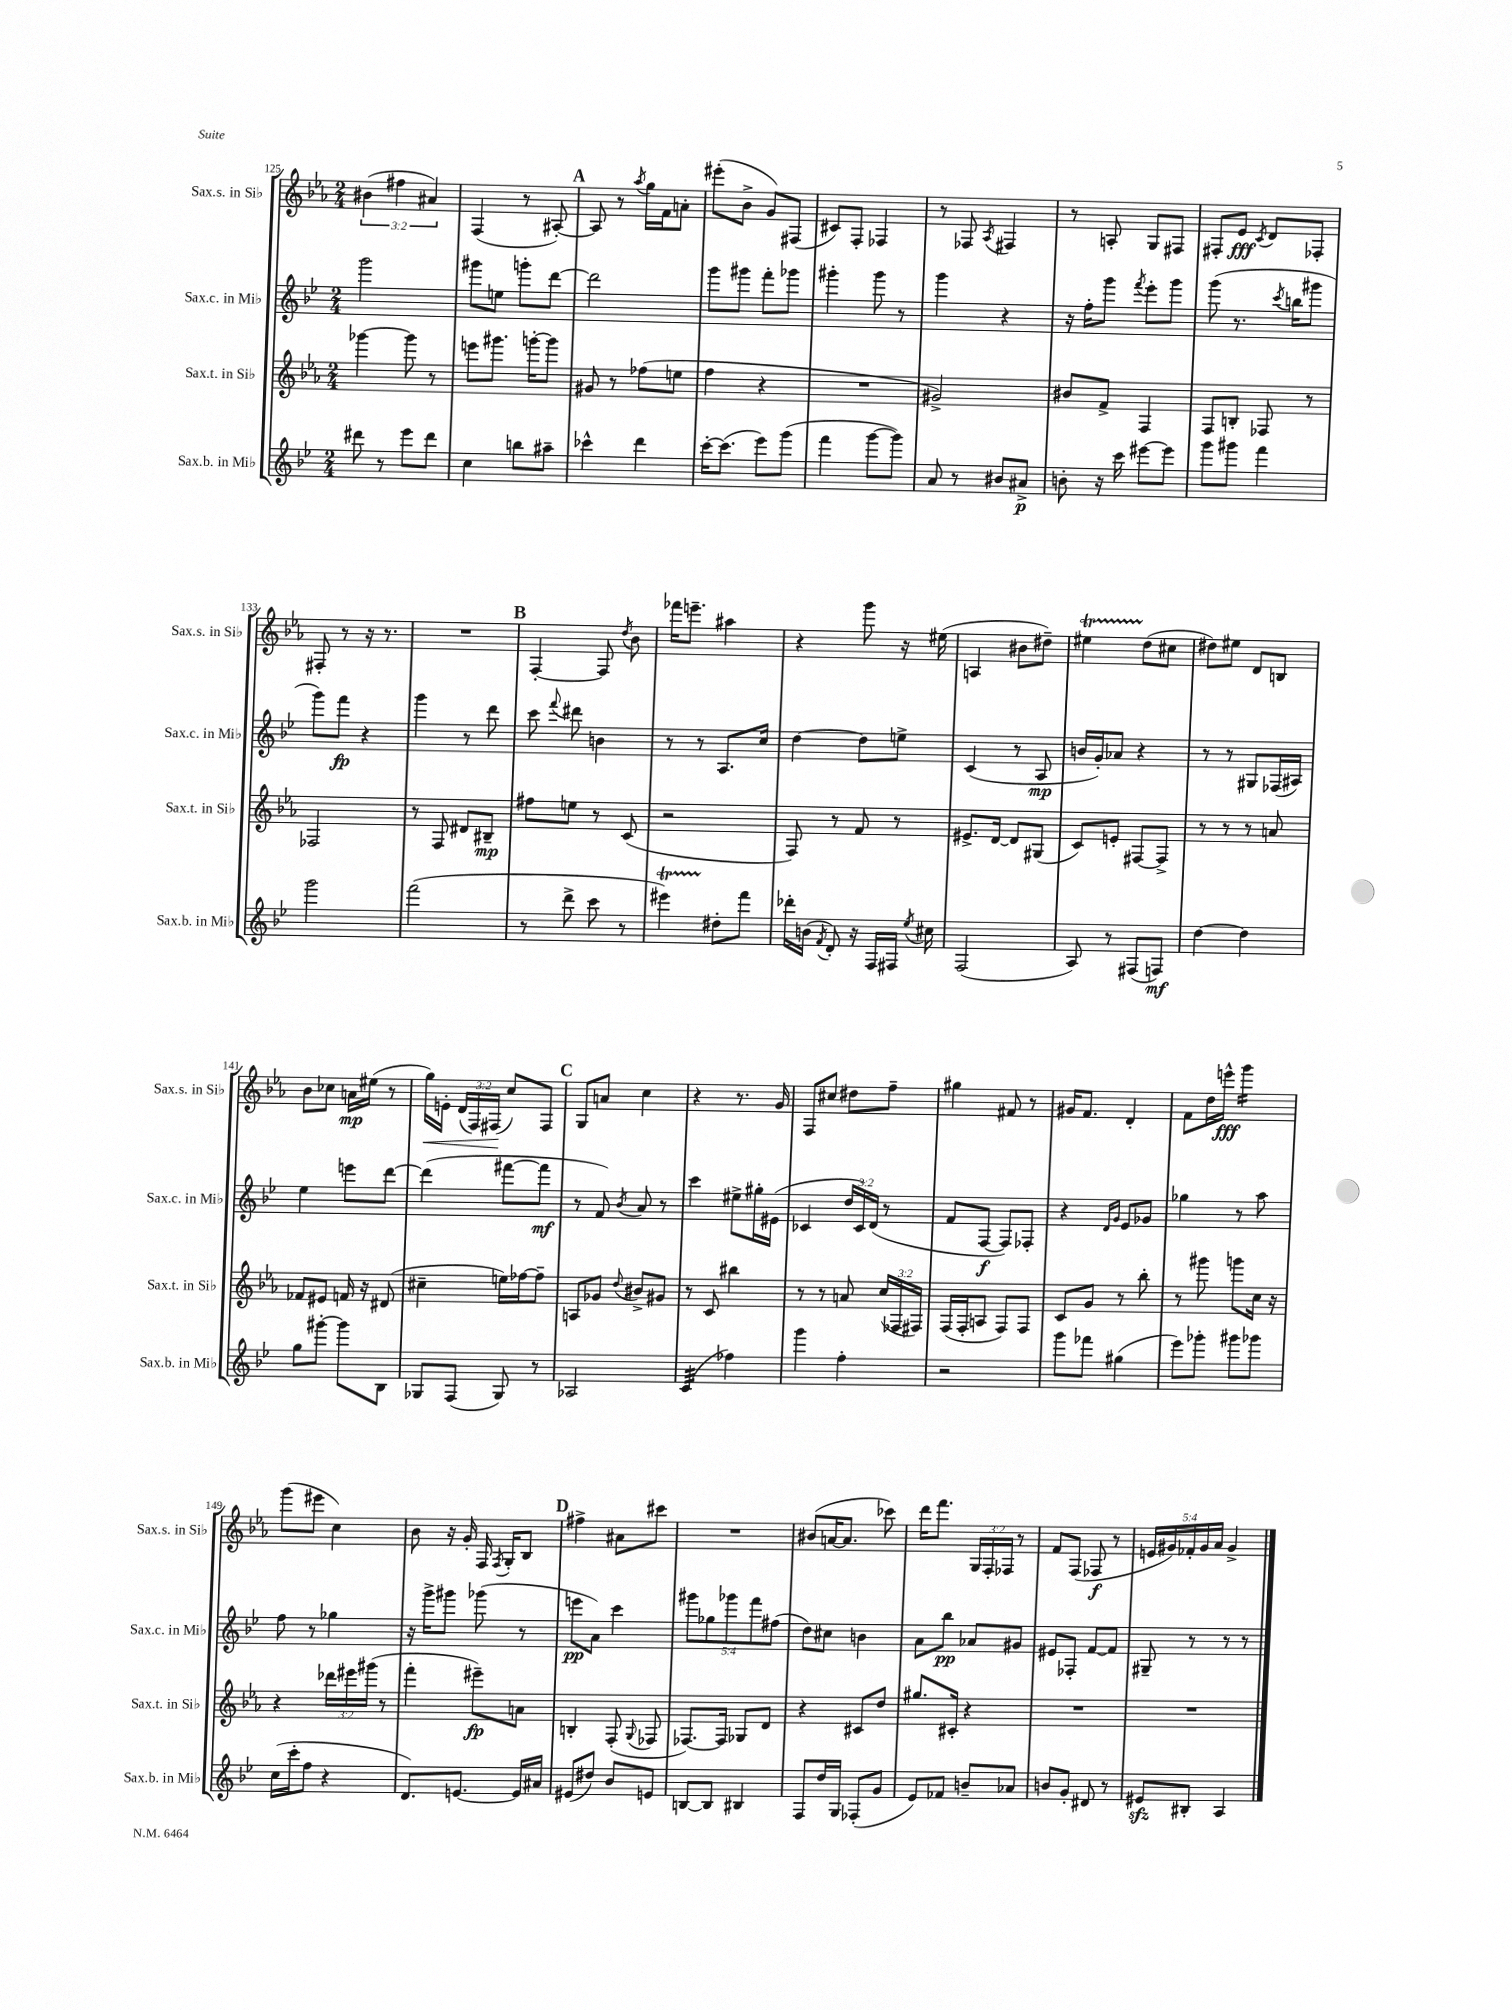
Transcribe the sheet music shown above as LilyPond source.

<<
\new StaffGroup <<
\new Staff = "s0" \with { instrumentName = "Sax.s. in Sib" shortInstrumentName = "Sax.s. in Sib" } {
    \clef treble \key ees \major \numericTimeSignature \time 2/4 \override Staff.TupletNumber.text = #tuplet-number::calc-fraction-text
    \autoBeamOff \tuplet 3/2 { bis'4( fis''4 ais'4) } |
    f4( r8 ais8~-.) |
    \mark \markup { \bold "A" } ais8 r8 \acciaccatura { aes''8 } g''16[ f'16 a'8]-. |
    eis'''8[-.( bes'8]-> g'8[) fis8]( |
    cis'8[) f8]-. fes4 |
    r8 fes8 \acciaccatura { aes8 } fis4 |
    r8 a8-. g8[ fis8] |
    fis8[-. ees'8]\fff \acciaccatura { c'8 } d'8[ fes8]-. |
    fis8-. r8 r16 r8. |
    R2 |
    \mark \markup { \bold "B" } f4~-. f8 \acciaccatura { d''8 } bes'8 |
    fes'''16[ e'''8.]-- ais''4 |
    r4 g'''8 r16 eis''16( |
    a4 bis'8[ dis''8]--) |
    eis''4\startTrillSpan d''8[\stopTrillSpan( cis''8] |
    dis''8[) eis''8] d'8[ b8] |
    bes'8[ ces''8] a'16[\mp eis''16]( r8 |
    g''16[\<) e'16]-. \tuplet 3/2 { d'16[( f16) fis16]\!( } c''8[) fis8] |
    \mark \markup { \bold "C" } g8[ a'8] c''4 |
    r4 r8. g'16 |
    f8[ cis''8] dis''8[ f''8]-- |
    gis''4 fis'8 r8 |
    gis'16[ f'8.] d'4-. |
    f'8[ d''16 e'''16]-^\fff g'''4:16 |
    g'''8[( eis'''8] c''4) |
    bes'8 r16 g'16-. f16 \acciaccatura { f8 } g16[-. bes8] |
    \mark \markup { \bold "D" } fis''4-> ais'8[ cis'''8] |
    R2 |
    bis'8[( a'16~ a'8.] ces'''8) |
    d'''16[ f'''8.] \tuplet 3/2 { g16[ f16-. fes16] } r8 |
    f'8[ f8]( fes8\f r8 |
    \tuplet 5/4 { e'16[ gis'16) fes'16-. gis'16 aes'16] } gis'4-> \bar "|." |
}
\new Staff = "s1" \with { instrumentName = "Sax.c. in Mib" shortInstrumentName = "Sax.c. in Mib" } {
    \clef treble \key bes \major \numericTimeSignature \time 2/4 \override Staff.TupletNumber.text = #tuplet-number::calc-fraction-text
    \autoBeamOff g'''2 |
    gis'''8[ e''8] g'''8[-. d'''8]~ |
    \mark \markup { \bold "A" } d'''2 |
    g'''8[ gis'''8] f'''8[-. ges'''8] |
    gis'''4-. gis'''8 r8 |
    g'''4 r4 |
    r16 f''16[-. g'''8] \acciaccatura { f'''8 } ees'''8[-. g'''8] |
    g'''8( r8. \acciaccatura { c'''8 } b''16[ gis'''8] |
    g'''8[) f'''8]\fp r4 |
    g'''4 r8 d'''8 |
    \mark \markup { \bold "B" } c'''8 \appoggiatura { f'''8 } dis'''8 b'4 |
    r8 r8 a8.[ c''16] |
    d''4~ d''8[ e''8]-> |
    c'4( r8 a8\mp |
    b'16[ g'16-.) aes'8] r4 |
    r8 r8 gis8[ fes16( ais16]) |
    ees''4 e'''8[ d'''8]~ |
    d'''4( fis'''8[~ fis'''8]\mf |
    \mark \markup { \bold "C" } r8 f'8) \acciaccatura { bes'8 } a'8 r8 |
    c'''4 eis''8[-> gis''16-. eis'16]( |
    ces'4 \tuplet 3/2 { d''16[ ces'16) d'16]( } r8 |
    f'8[ f8]~\f f8[) fes8]-. |
    r4 \grace { d'16[ g'16] } ees'8[ ges'8] |
    ges''4 r8 a''8 |
    f''8 r8 ges''4 |
    r16 g'''16[-> gis'''8] ges'''8( r8 |
    \mark \markup { \bold "D" } e'''8[\pp a'8]) c'''4 |
    \tuplet 5/4 { gis'''8[ ges''8 ges'''8 f'''8 fis''8]( } |
    d''8[) cis''8] b'4 |
    a'8[ bes''8]\pp aes'8[ gis'8] |
    eis'8[ fes8]-. f'8[~ f'8] |
    gis8-- r8 r8 r8 \bar "|." |
}
\new Staff = "s2" \with { instrumentName = "Sax.t. in Sib" shortInstrumentName = "Sax.t. in Sib" } {
    \clef treble \key ees \major \numericTimeSignature \time 2/4 \override Staff.TupletNumber.text = #tuplet-number::calc-fraction-text
    \autoBeamOff ges'''4~ ges'''8 r8 |
    e'''8[ gis'''8.] g'''16[~-. g'''8] |
    \mark \markup { \bold "A" } gis'8 r8 fes''8[( e''8] |
    f''4 r4 |
    R2 |
    gis'2->) |
    bis'8[ f'8]-> f4 |
    f8[ b8]-. fes8 r8 |
    fes2 |
    r8 f8 dis'8[ bis8]--\mp |
    \mark \markup { \bold "B" } fis''8[ e''8] r8 c'8( |
    r2 |
    f8) r8 f'8 r8 |
    eis'8.[-> d'16]~ d'8[ gis8]( |
    c'8[) e'8]-. fis8[~ fis8]-> |
    r8 r8 r8 a'8 |
    fes'8[ eis'8] f'16 r16 dis'8( |
    cis''4-- e''16[) fes''16~ fes''8]-- |
    \mark \markup { \bold "C" } a8[ ges'8] \appoggiatura { d''8 } bis'8[-> gis'8] |
    r8 c'8 bis''4 |
    r8 r8 a'8 \tuplet 3/2 { c''16[( fes16 fis16]) } |
    f16[( f16-. a8] f8[) f8] |
    c'8[ g'8] r8 bes''8-. |
    r8 gis'''8 g'''8[ c''16] r16 |
    r4 \tuplet 3/2 { des'''16[ eis'''16 gis'''16]( } r8 |
    f'''4-. eis'''8[--\fp) a'8] |
    \mark \markup { \bold "D" } b4-. f8-.( \appoggiatura { g8 } fes8 |
    fes8.[~) fes16] ges8[ d'8] |
    r4 cis'8[ d''8] |
    gis''8.[ cis'16]-. r4 |
    R2 |
    R2 \bar "|." |
}
\new Staff = "s3" \with { instrumentName = "Sax.b. in Mib" shortInstrumentName = "Sax.b. in Mib" } {
    \clef treble \key bes \major \numericTimeSignature \time 2/4
    \autoBeamOff dis'''8 r8 ees'''8[ dis'''8] |
    c''4 b''8[ ais''8]-- |
    \mark \markup { \bold "A" } ces'''4-^ d'''4 |
    c'''16[~-. c'''8.]( ees'''8[) g'''8]( |
    f'''4 g'''8[~ g'''8]) |
    a'8 r8 bis'8[ ais'8]->\p |
    b'8-. r16 c'''16 eis'''8[~ eis'''8] |
    g'''8[ gis'''8] f'''4 |
    g'''2 |
    f'''2( |
    \mark \markup { \bold "B" } r8 d'''8-> c'''8 r8 |
    eis'''4\startTrillSpan) dis''8[-.\stopTrillSpan f'''8] |
    des'''16[-. b'16]( \acciaccatura { f'8 } d'8-.) r16 f16[ fis16] \acciaccatura { ees''8 } cis''16 |
    f2( |
    a8) r8 fis8[( f8]\mf) |
    d''4~ d''4 |
    g''8[ gis'''8]~-. gis'''8[ bes8] |
    ges8[ f8]( ges8) r8 |
    \mark \markup { \bold "C" } aes2 |
    c'4:32( fes''4) |
    g'''4 f''4-. |
    r2 |
    g'''8[ fes'''8] gis''4( |
    ees'''8[) ges'''8]-. gis'''8[ ges'''8] |
    c''16[( c'''16-. f''8] r4 |
    d'8.[) e'8.]~ e'16[ ais'16] |
    \mark \markup { \bold "D" } eis'8[( dis''8]) bes'8[ e'8] |
    b8[~ b8] bis4 |
    f8[ d''16 g16] fes8[-.( g'8] |
    ees'8[) fes'8] b'8[-- aes'8] |
    b'8[ g'8]-. dis'8 r8 |
    eis'8[\sfz bis8]-. a4 \bar "|." |
}
>>
>>
\layout { \context { \Score currentBarNumber = #125 } }
